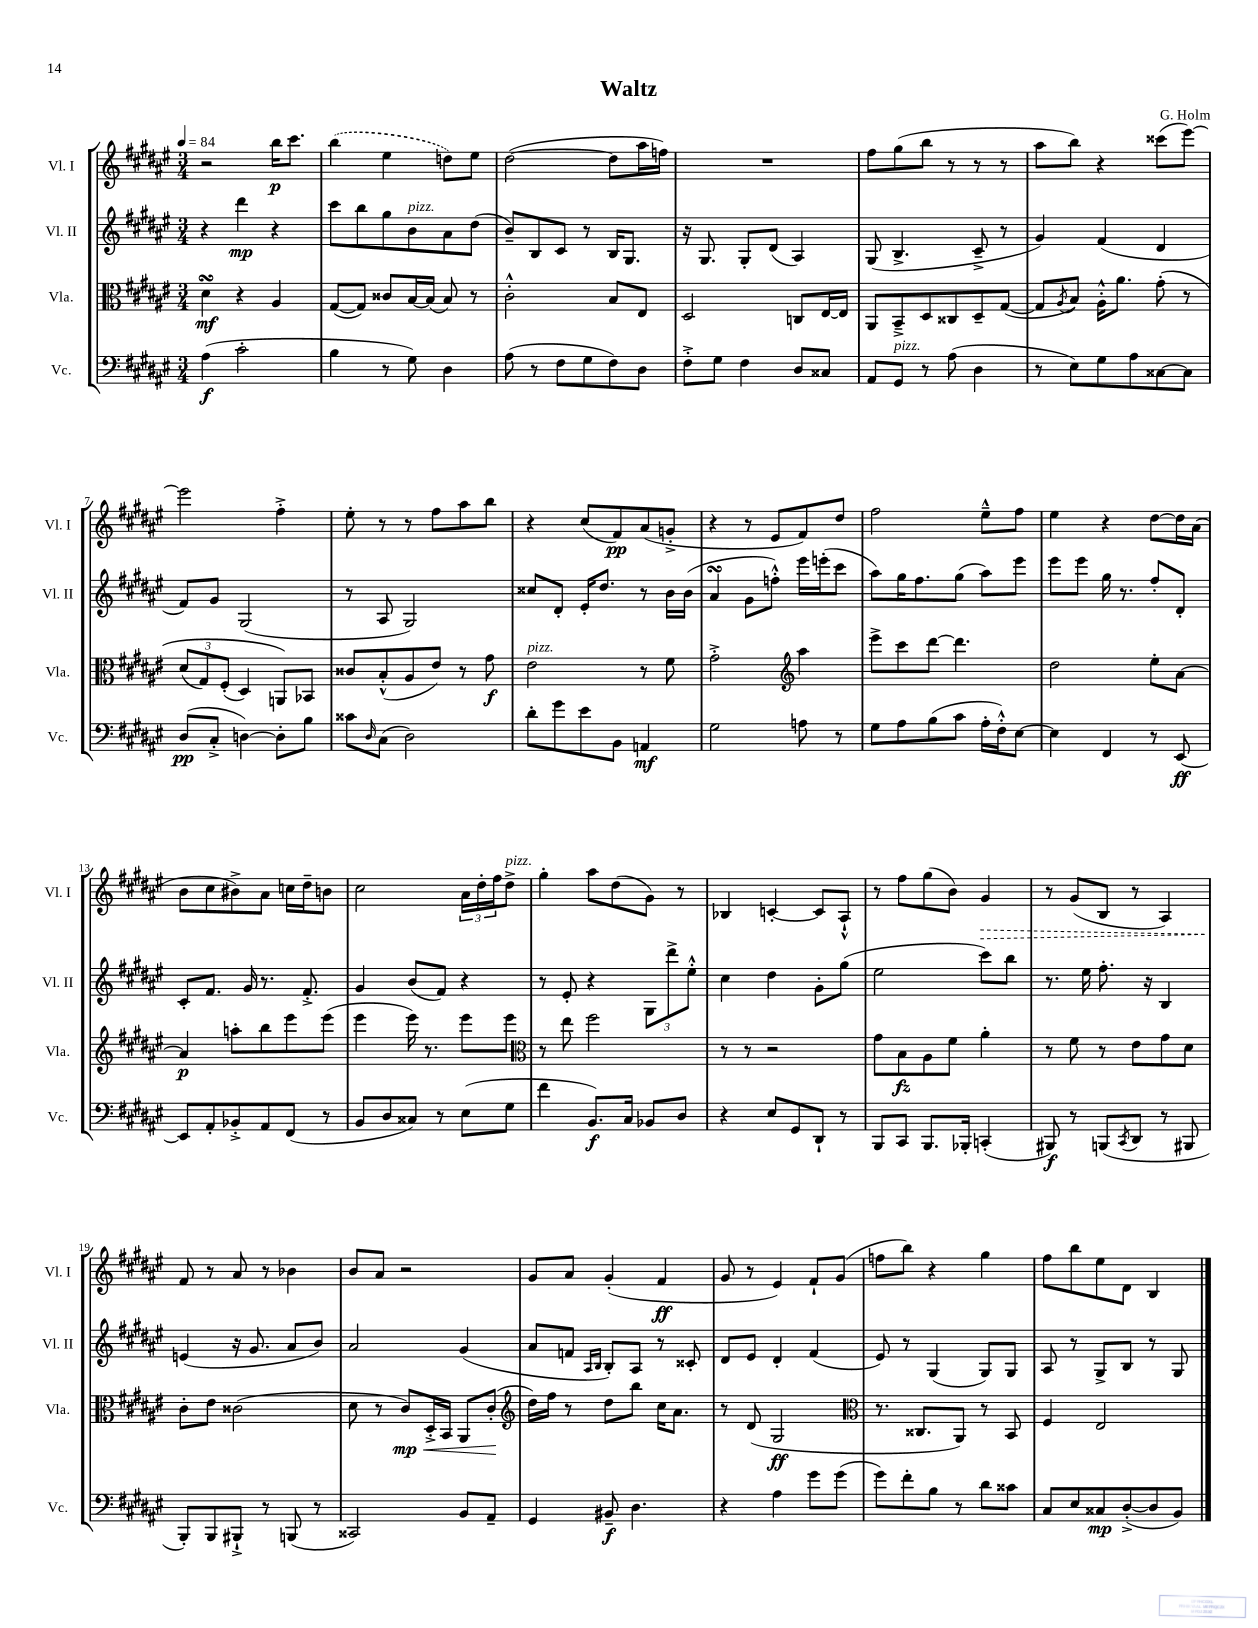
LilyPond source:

\header { title = "Waltz" composer = "G. Holm" }
<<
\new StaffGroup <<
\new Staff = "s0" \with { instrumentName = "Vl. I" shortInstrumentName = "Vl. I" } {
    \clef treble \key fis \major \numericTimeSignature \time 3/4 \tempo 4 = 84
    r2 b''16\p cis'''8. |
    \once \slurDashed b''4( eis''4 d''8) eis''8 |
    dis''2~( dis''8 ais''16 f''16) |
    R2. |
    fis''8 gis''8( b''8 r8 r8 r8 |
    ais''8 b''8) r4 cisis'''8( eis'''8~) |
    eis'''2 fis''4-.-> |
    eis''8-. r8 r8 fis''8 ais''8 b''8 |
    r4 cis''8( fis'8\pp) ais'8( g'8-.-> |
    r4 r8 eis'8 fis'8) dis''8 |
    fis''2 eis''8---^ fis''8 |
    eis''4 r4 dis''8~ dis''16 ais'16( |
    b'8 cis''8 bis'8->) ais'8 c''16 dis''16-- b'8 |
    cis''2 \tuplet 3/2 { ais'16 dis''16-. fis''16 } dis''8->^\markup { \italic "pizz." } |
    gis''4-. ais''8 dis''8( gis'8) r8 |
    bes4 c'4~-. c'8 ais8-!-^ |
    r8 fis''8 gis''8( b'8) \once \override Hairpin.style = #'dashed-line gis'4\> |
    r8 gis'8( b8 r8 ais4) |
    fis'8\! r8 ais'8 r8 bes'4 |
    b'8 ais'8 r2 |
    gis'8 ais'8 gis'4-.( fis'4\ff |
    gis'8 r8 eis'4) fis'8-! gis'8( |
    f''8 b''8) r4 gis''4 |
    fis''8 b''8 eis''8 dis'8 b4 \bar "|." |
}
\new Staff = "s1" \with { instrumentName = "Vl. II" shortInstrumentName = "Vl. II" } {
    \clef treble \key fis \major \numericTimeSignature \time 3/4
    r4 dis'''4\mp r4 |
    cis'''8 b''8 gis''8 b'8^\markup { \italic "pizz." } ais'8 dis''8( |
    b'8--) b8 cis'8 r8 b16 gis8. |
    r16 gis8. gis8-. dis'8( ais4) |
    gis8( b4.-> cis'8---> r8 |
    gis'4) fis'4( dis'4 |
    fis'8) gis'8 gis2( |
    r8 ais8 gis2) |
    cisis''8 dis'8-. eis'16-. dis''8. r8 b'16 b'16( |
    ais'4\turn gis'8 f''8-.-^) eis'''16 e'''16-.( cis'''8 |
    ais''8) gis''16 fis''8. gis''8( ais''8) eis'''8 |
    eis'''8 eis'''8 gis''16 r8. fis''8-. dis'8-. |
    cis'8-. fis'8. gis'16 r8. fis'8.-.-> |
    gis'4 b'8( fis'8) r4 |
    r8 eis'8-. r4 \tuplet 3/2 { gis8 dis'''8-> eis''8-.-^ } |
    cis''4 dis''4 gis'8-. gis''8( |
    eis''2 cis'''8) b''8 |
    r8. eis''16 fis''8.-. r16 b4 |
    e'4( r16 gis'8. ais'8 b'8) |
    ais'2 gis'4( |
    ais'8 f'8 \grace { ais16 b16 } b8-.) ais8 r8 cisis'8-. |
    dis'8 eis'8 dis'4-. fis'4( |
    eis'8) r8 gis4( gis8) gis8 |
    ais8 r8 gis8-> b8 r8 gis8 \bar "|." |
}
\new Staff = "s2" \with { instrumentName = "Vla." shortInstrumentName = "Vla." } {
    \clef alto \key fis \major \numericTimeSignature \time 3/4
    dis'4\turn\mf r4 ais4 |
    gis8~( gis8) cisis'8 b16~ b16( b8) r8 |
    cis'2-.-^ b8 eis8 |
    dis2 c8 eis16~ eis16 |
    ais,8 b,8---> dis8 cisis8 dis8-- gis8~( |
    gis8 \acciaccatura { ais8 } b8) ais16-.-^ ais'8. gis'8-.\( r8 |
    \tuplet 3/2 { dis'8( gis8) fis8-.( } dis4) a,8\) bes,8 |
    cisis'8 b8-.-^( ais8 eis'8) r8 gis'8\f |
    eis'2^\markup { \italic "pizz." } r8 fis'8 |
    gis'2-.-> \clef treble ais''4 |
    eis'''8-> cis'''8 dis'''8~ dis'''4. |
    dis''2 eis''8-. ais'8~ |
    ais'4\p a''8-. b''8 eis'''8 eis'''8( |
    eis'''4 eis'''16) r8. eis'''8 eis'''8 |
    \clef alto r8 eis''8 fis''2 |
    r8 r8 r2 |
    gis'8 b8\fz ais8 fis'8 ais'4-. |
    r8 fis'8 r8 eis'8 gis'8 dis'8 |
    cis'8-. eis'8 cisis'2( |
    dis'8 r8 cis'8\mp\<) dis16-.-> b,16 ais,8 cis'8-.\!( |
    \clef treble dis''16) fis''16 r8 dis''8 b''8 cis''16 ais'8. |
    r8 dis'8( gis2\ff |
    \clef alto r8. cisis8. ais,8) r8 b,8 |
    fis4 eis2 \bar "|." |
}
\new Staff = "s3" \with { instrumentName = "Vc." shortInstrumentName = "Vc." } {
    \clef bass \key fis \major \numericTimeSignature \time 3/4
    ais4\f( cis'2-. |
    b4 r8 gis8) dis4 |
    ais8( r8 fis8 gis8 fis8) dis8 |
    fis8-.-> gis8 fis4 dis8 cisis8 |
    ais,8 gis,8^\markup { \italic "pizz." } r8 ais8( dis4 |
    r8 eis8) gis8 ais8 cisis8~ cisis8 |
    dis8\pp( cis8-.-> d4~) d8-. b8 |
    cisis'8 \grace { dis16 } cis8( dis2) |
    dis'8-. gis'8 eis'8 b,8 a,4\mf |
    gis2 a8 r8 |
    gis8 ais8 b8( cis'8 ais16-. fis16-.-^) eis8~ |
    eis4 fis,4 r8 eis,8~\ff |
    eis,8 ais,8-. bes,8-.-> ais,8 fis,8( r8 |
    b,8 dis8 cisis8) r8 eis8( gis8 |
    fis'4 b,8.\f) cis16 bes,8 dis8 |
    r4 eis8 gis,8 dis,8-! r8 |
    b,,8 cis,8 b,,8. bes,,16-. c,4-.( |
    bis,,8\f) r8 b,,8( \acciaccatura { cis,8 } dis,8 r8 bis,,8 |
    b,,8-.) b,,8 bis,,8-!-> r8 b,,8( r8 |
    cisis,2) b,8 ais,8-- |
    gis,4 bis,8--\f dis4. |
    r4 ais4 gis'8 gis'8( |
    gis'8) fis'8-. b8 r8 dis'8 cisis'8 |
    cis8 eis8 cisis8\mp dis8~-.->( dis8 b,8) \bar "|." |
}
>>
>>
